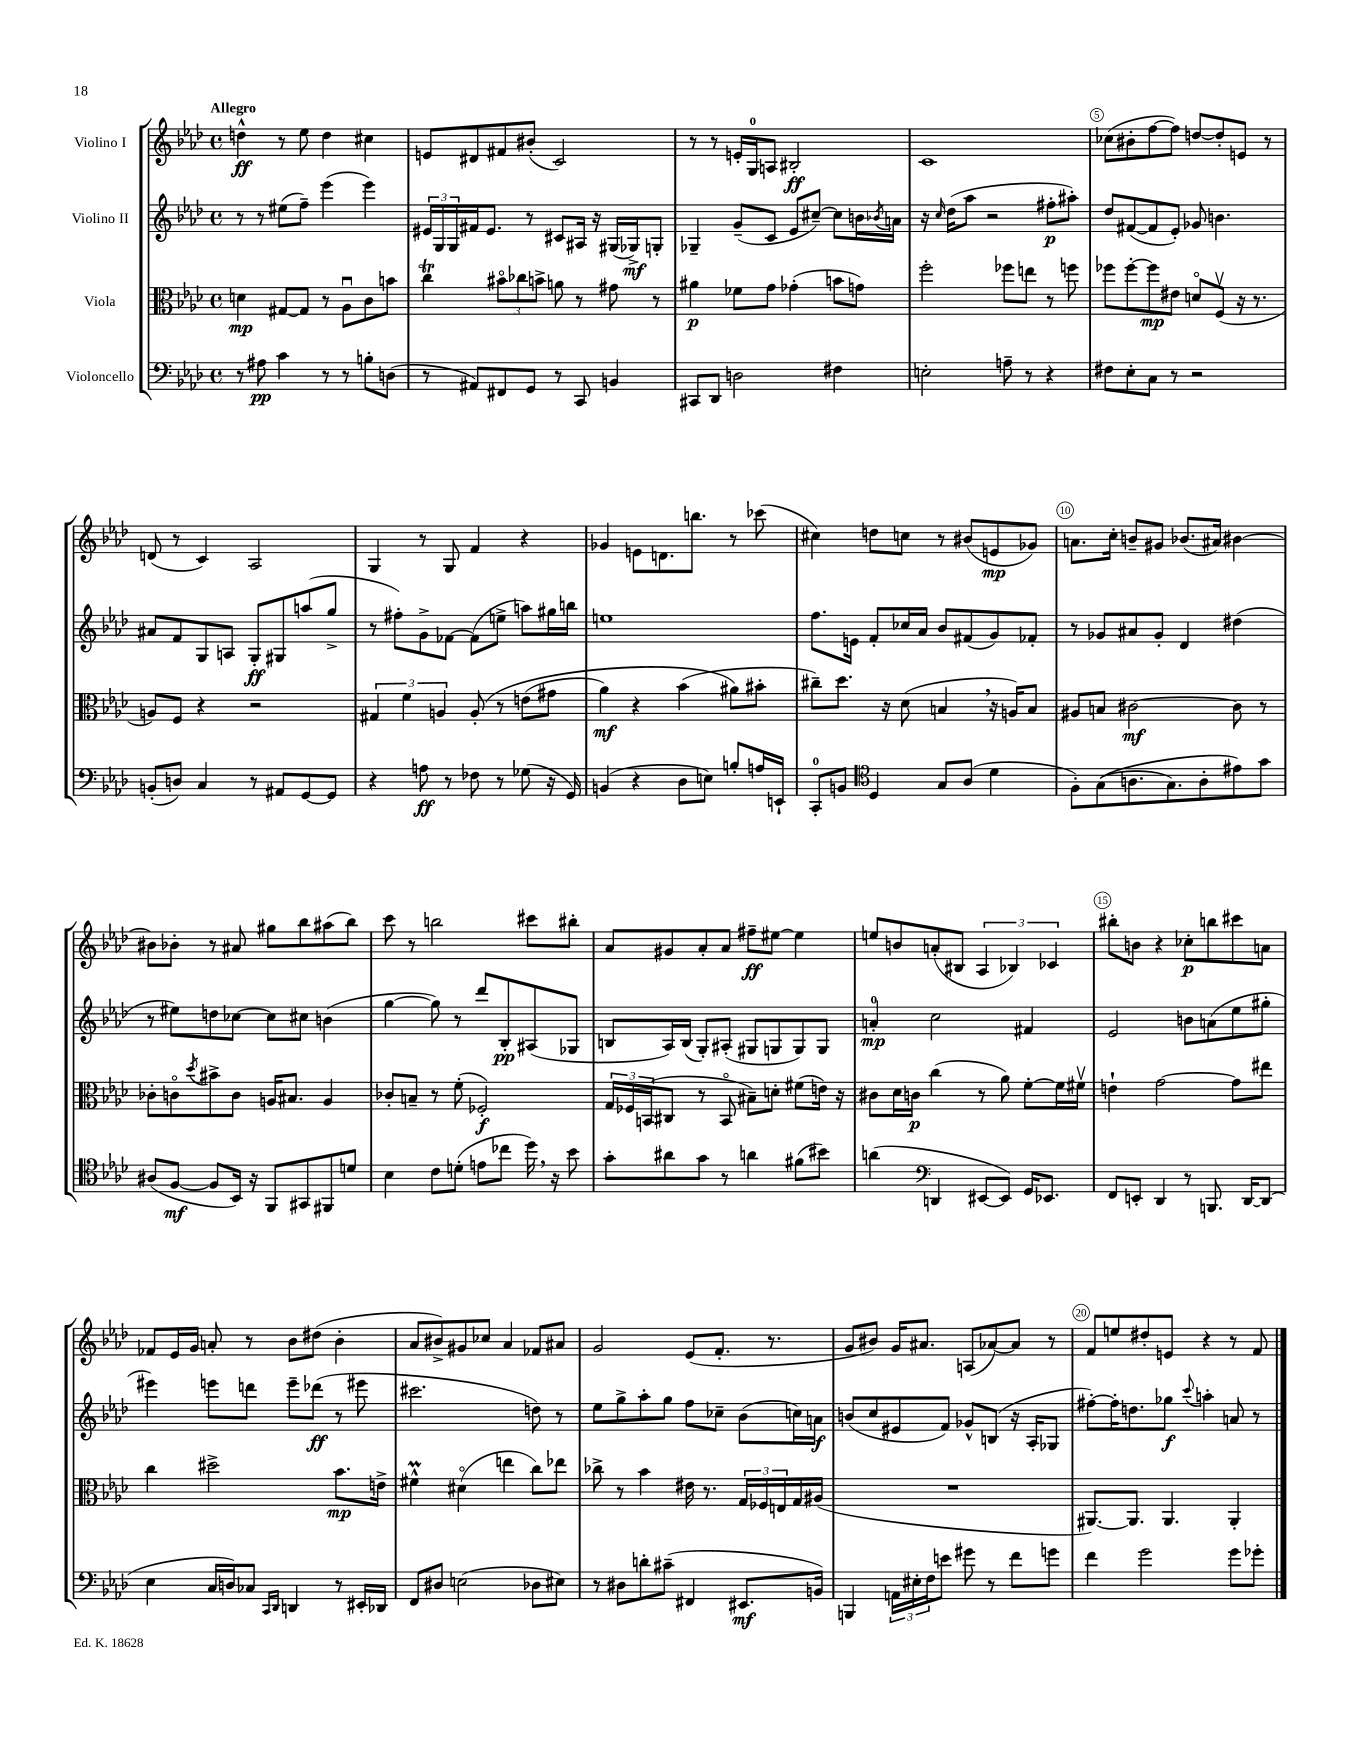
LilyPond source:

<<
\new StaffGroup <<
\new Staff = "s0" \with { instrumentName = "Violino I" } {
    \clef treble \key aes \major \defaultTimeSignature \time 4/4 \tempo "Allegro"
    d''4-^\ff r8 ees''8 d''4 cis''4 |
    e'8 dis'8 fis'8 bis'8-.( c'2) |
    r8 r8 e'16-. g16-0 a8 bis2-.\ff |
    c'1 |
    ces''8( bis'8-. f''8~ f''8) d''8~ d''8-. e'8 r8 |
    d'8( r8 c'4) aes2 |
    g4 r8 g8 f'4 r4 |
    ges'4 e'8 d'8. b''8. r8 ces'''8( |
    cis''4) d''8 c''8 r8 bis'8( e'8\mp ges'8) |
    a'8. c''16-. b'8-- gis'8 bes'8.( ais'16) bis'4~ |
    bis'8 bes'8-. r8 ais'8 gis''8 bes''8 ais''8( bes''8) |
    c'''8 r8 b''2 cis'''8 bis''8-. |
    aes'8 gis'8 aes'8-. aes'8 fis''8--\ff eis''8~ eis''4 |
    e''8 b'8 a'8-.( bis8 \tuplet 3/2 { aes4 bes4) ces'4 } |
    bis''8-. b'8 r4 ces''8-.\p b''8 cis'''8 a'8 |
    fes'8 ees'16 g'16 a'8-. r8 bes'8 dis''8( bes'4-. |
    aes'8 bis'8->) gis'8 ces''8 aes'4 fes'8 ais'8 |
    g'2 ees'8( f'8.-. r8. |
    g'8 bis'8) g'16 ais'8. a8( aes'8~) aes'8 r8 |
    f'8 e''8 dis''8-. e'8 r4 r8 f'8 \bar "|." |
}
\new Staff = "s1" \with { instrumentName = "Violino II" } {
    \clef treble \key aes \major \defaultTimeSignature \time 4/4
    r8 r8 eis''8( f''8--) ees'''4( ees'''4) |
    \tuplet 3/2 { eis'16 g16 g16 } fis'16 eis'8. r8 cis'8 ais16 r16 gis16( ges16->\mf) g8-. |
    ges4-- g'8--( c'8 ees'8 cis''8~--) cis''8 b'16 \acciaccatura { bes'8 } a'16 |
    r16 \grace { c''16 } des''16( aes''8 r2 fis''8-.\p ais''8-.) |
    des''8 fis'8~( fis'8 ees'8-.) ges'8 b'4. |
    ais'8 f'8 g8 a8 g8-.\ff gis8 a''8( g''8-> |
    r8 fis''8-.) g'8-> fes'8~ fes'8( e''8-> a''8) gis''16 b''16 |
    e''1 |
    f''8. e'16 f'8-. ces''16 aes'16 bes'8 fis'8( g'8) fes'8-. |
    r8 ges'8 ais'8 ges'8-. des'4 dis''4( |
    r8 eis''8) d''8 ces''8~ ces''8 cis''8 b'4( |
    g''4~ g''8) r8 des'''8 bes8-.\pp ais8( ges8 |
    b8 aes16) b16( g8-.) ais8-.( gis8 g8 g8) g8 |
    a'4-0-.\mp c''2 fis'4 |
    ees'2 b'8 a'8( ees''8 gis''8-. |
    eis'''4) e'''8 d'''8 e'''8-- des'''8\ff( r8 eis'''8 |
    cis'''2. d''8) r8 |
    ees''8 g''8-> aes''8-. g''8 f''8 ces''8-- bes'8( c''16) a'16\f |
    b'8( c''8 eis'8 f'8) ges'8-^ b8( r16 aes16-. ges8 |
    fis''8~-.) fis''16-. d''8. ges''8\f \appoggiatura { c'''8 } a''4-. a'8 r8 \bar "|." |
}
\new Staff = "s2" \with { instrumentName = "Viola" } {
    \clef alto \key aes \major \defaultTimeSignature \time 4/4
    d'4\mp gis8~ gis8 r8 aes8\downbow c'8 b'8 |
    c''4\trill \tuplet 3/2 { bis'8\flageolet ces''8 b'8-> } a'8 r8 gis'8 r8 |
    ais'4\p fes'8 g'8 ges'4-.( b'8 g'8) |
    f''2-. fes''8 e''8 r8 f''8 |
    fes''8 fes''8~-. fes''8\mp eis'8 d'8\flageolet f8\upbow( r16 r8. |
    a8) f8 r4 r2 |
    \tuplet 3/2 { gis4 f'4 a4 } a8-.\( r8 e'8( gis'8 |
    aes'4\mf) r4 bes'4( ais'8\) bis'8-. |
    cis''8--) des''8. r16 des'8( b4 \breathe r16 a16) b8 |
    ais8 b8 cis'2~\mf cis'8 r8 |
    ces'8-. c'8\flageolet \acciaccatura { des''8 } bis'8-> c'8 a16 bis8. a4 |
    ces'8-. b8-- r8 f'8-.( fes2-.\f) |
    \tuplet 3/2 { g16 fes16 b,16( } cis8 r8 b,8\flageolet bis8--) d'8-. fis'8( e'16) r16 |
    cis'8 des'16 c'16\p c''4( r8 aes'8) f'8~-. f'16 fis'16\upbow |
    e'4-! g'2~ g'8 eis''8 |
    c''4 dis''2-> bes'8.\mp e'16-> |
    fis'4-^\prall dis'4\flageolet( e''4 c''8) ees''8 |
    ces''8-> r8 bes'4 eis'16 r8. \tuplet 3/2 { g16 fes16 e16 } g16 ais16( |
    R1 |
    ais,8.~) ais,8. ais,4. ais,4-. \bar "|." |
}
\new Staff = "s3" \with { instrumentName = "Violoncello" } {
    \clef bass \key aes \major \defaultTimeSignature \time 4/4
    r8 ais8\pp c'4 r8 r8 b8-. d8( |
    r8 ais,8) fis,8 g,8 r8 c,8 b,4 |
    cis,8 des,8 d2 fis4 |
    e2-. a8-- r8 r4 |
    fis8 ees8-. c8 r8 r2 |
    b,8-.( d8) c4 r8 ais,8 g,8~ g,8 |
    r4 a8\ff r8 fes8 r8 ges8( r16 g,16) |
    b,4( r4 des8 e8) b8-. a16 e,16-! |
    c,8-0-. b,8 \clef tenor des4 g8 aes8( des'4 |
    f8-.) g8(\( a8. g8.) a8-. eis'8\) g'8 |
    ais8( f8~\mf f8 bes,16) r16 f,8 gis,8 fis,8 d'8 |
    bes4 c'8 d'8-.( e'8 ces''8 des''16) \breathe r16 bes'8 |
    g'8-. ais'8 g'8 r8 a'4 fis'8( bis'8) |
    a'4( \clef bass d,4 eis,8~ eis,8) g,16 ees,8. |
    f,8 e,8-. des,4 r8 b,,8. des,16~ des,8( |
    ees4 c16 d16) ces8 \grace { c,16 des,16 } d,4 r8 eis,16-. des,16 |
    f,8 dis8 e2( des8 eis8) |
    r8 dis8 d'8-. cis'8--( fis,4 eis,8.\mf b,16) |
    b,,4 \tuplet 3/2 { a,16 eis16-. f16 } e'8 gis'8 r8 f'8 g'8 |
    f'4 g'2 g'8 ges'8-. \bar "|." |
}
>>
>>
\layout { \context { \Score \override BarNumber.break-visibility = ##(#f #t #t) barNumberVisibility = #(every-nth-bar-number-visible 5) \override BarNumber.stencil = #(make-stencil-circler 0.1 0.3 ly:text-interface::print) } }
